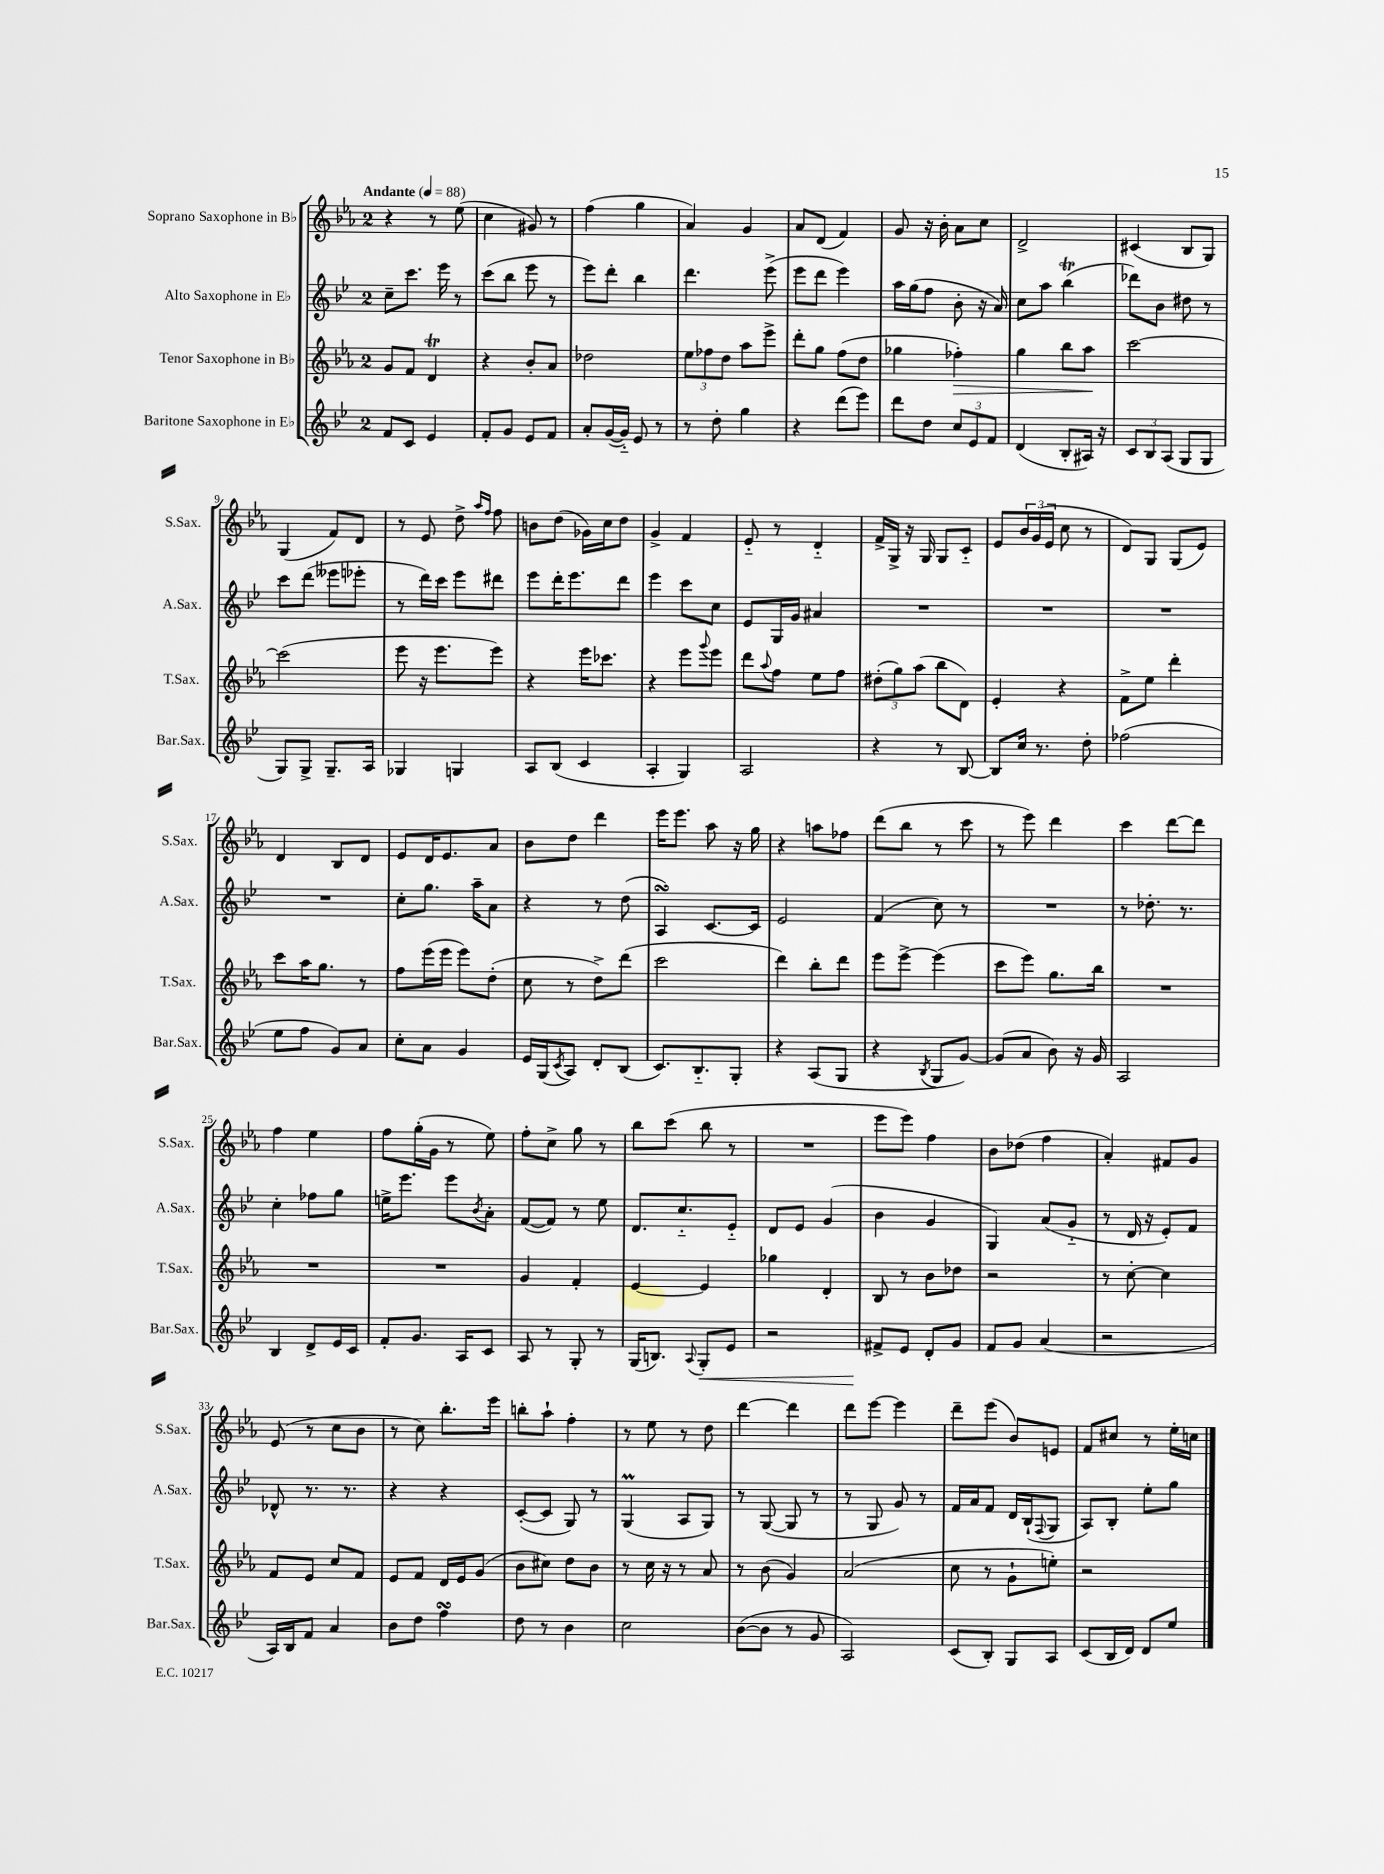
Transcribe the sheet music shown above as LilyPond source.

<<
\new StaffGroup <<
\new Staff = "s0" \with { instrumentName = "Soprano Saxophone in Bb" shortInstrumentName = "S.Sax." } {
    \clef treble \key ees \major \once \override Staff.TimeSignature.style = #'single-digit \time 2/4 \tempo "Andante" 4 = 88
    r4 r8 ees''8( |
    c''4 gis'8) r8 |
    f''4( g''4 |
    aes'4) g'4 |
    aes'8 d'8( f'4) |
    g'8 r16 bes'16-. aes'8 c''8 |
    d'2-> |
    cis'4( bes8 g8) |
    g4( f'8) d'8 |
    r8 ees'8 d''8-> \grace { aes''16 f''16 } f''8 |
    b'8 d''8( ges'16) c''16 d''8 |
    g'4-> f'4 |
    ees'8-_ r8 d'4-_ |
    f'16-> g16-> r16 g16 g8 c'8-_ |
    ees'8 \tuplet 3/2 { bes'16 g'16( ees'16 } c''8 r8 |
    d'8) g8 g8( ees'8) |
    d'4 bes8 d'8 |
    ees'8 d'16 ees'8. aes'8 |
    bes'8 d''8 d'''4 |
    ees'''16 ees'''8. aes''8 r16 g''16 |
    r4 a''8 fes''8 |
    d'''8( bes''8 r8 c'''8 |
    r8 ees'''8) d'''4 |
    c'''4 d'''8~ d'''8 |
    f''4 ees''4 |
    f''8 g''16-.( g'16 r8 ees''8) |
    f''8-. c''8-> g''8 r8 |
    bes''8 c'''8( bes''8 r8 |
    R2 |
    ees'''8 ees'''8) f''4 |
    bes'8 des''8( f''4 |
    aes'4-.) fis'8 g'8 |
    ees'8( r8 c''8 bes'8 |
    r8 c''8) bes''8.-. ees'''16 |
    b''8-. aes''8-! f''4-. |
    r8 ees''8 r8 d''8 |
    d'''4~ d'''4 |
    d'''8 ees'''8~ ees'''4 |
    d'''8-- ees'''8( bes'8) e'8 |
    f'8 cis''8 r8 ees''16-. c''16 \bar "|." |
}
\new Staff = "s1" \with { instrumentName = "Alto Saxophone in Eb" shortInstrumentName = "A.Sax." } {
    \clef treble \key bes \major \once \override Staff.TimeSignature.style = #'single-digit \time 2/4
    c''8-- c'''8. ees'''16 r8 |
    c'''8( bes''8 ees'''8 r8 |
    ees'''8) d'''8-. bes''4 |
    d'''4. ees'''8->( |
    ees'''8 d'''8 ees'''4) |
    a''16 g''16( f''8 bes'8-. r16 a'16) |
    c''8 a''8 bes''4\trill( |
    des'''8) bes'8 dis''8 r8 |
    c'''8 d'''8( eeses'''8 ees'''8-. |
    r8 d'''16) c'''16 ees'''8 dis'''8 |
    ees'''8 d'''16-. ees'''8. d'''8 |
    ees'''4 c'''8 c''8 |
    ees'8 g16 g'16 ais'4 |
    R2 |
    R2 |
    R2 |
    R2 |
    c''8-. g''8. a''16-- a'8 |
    r4 r8 d''8( |
    a4\turn) c'8.~ c'16 |
    ees'2 |
    f'4( c''8) r8 |
    R2 |
    r8 des''8.-. r8. |
    c''4-. fes''8 g''8 |
    e''16-> ees'''8. ees'''8 \acciaccatura { bes'8 } a'8-. |
    f'8~( f'8) r8 ees''8 |
    d'8. c''8.-_ ees'8-_ |
    d'8 ees'8 g'4( |
    bes'4 g'4 |
    g4) a'8( g'8-_ |
    r8 d'16 r16 ees'8-.) f'8 |
    des'8-^ r8. r8. |
    r4 r4 |
    c'8~-.( c'8 g8) r8 |
    g4\prall( a8 g8) |
    r8 g8~( g8 r8 |
    r8 g8 g'8) r8 |
    f'16 a'16 f'8 d'16 bes16-!( \appoggiatura { f8 } g8 |
    a8) bes8-. ees''8-. g''8 \bar "|." |
}
\new Staff = "s2" \with { instrumentName = "Tenor Saxophone in Bb" shortInstrumentName = "T.Sax." } {
    \clef treble \key ees \major \once \override Staff.TimeSignature.style = #'single-digit \time 2/4
    g'8 f'8 d'4\trill |
    r4 bes'8-. aes'8 |
    des''2 |
    \tuplet 3/2 { ees''8 fes''8 d''8 } aes''8 ees'''8-> |
    d'''8-. g''8 f''8( d''8 |
    ges''4 fes''4-.\>) |
    g''4 bes''8 aes''8\! |
    c'''2~ |
    c'''2( |
    ees'''8 r16 ees'''8. ees'''8) |
    r4 ees'''16 ces'''8. |
    r4 ees'''8 \appoggiatura { g'''8 } ees'''8 |
    d'''8 \appoggiatura { aes''8 } f''8 ees''8 f''8 |
    \tuplet 3/2 { dis''8-.( g''8) aes''8( } bes''8 d'8) |
    ees'4-. r4 |
    f'8-> ees''8 d'''4-. |
    c'''8 aes''16 g''8. r8 |
    f''8 ees'''16( ees'''16 ees'''8) d''8-.( |
    c''8 r8 d''8->) d'''8( |
    c'''2 |
    d'''4) bes''8-. d'''8 |
    ees'''8 ees'''8~-> ees'''4( |
    c'''8 ees'''8) g''8. bes''16 |
    R2 |
    R2 |
    R2 |
    g'4 f'4-. |
    ees'4~ ees'4 |
    ges''4 d'4-. |
    bes8 r8 bes'8 des''8 |
    r2 |
    r8 c''8~-. c''4 |
    f'8 ees'8 c''8 f'8 |
    ees'8 f'8 d'16 ees'16 g'8( |
    bes'8 cis''8) d''8 bes'8 |
    r8 c''16 r16 r8 aes'8 |
    r8 bes'8( g'4) |
    aes'2( |
    c''8 r8 g'8-! e''8-.) |
    r2 \bar "|." |
}
\new Staff = "s3" \with { instrumentName = "Baritone Saxophone in Eb" shortInstrumentName = "Bar.Sax." } {
    \clef treble \key bes \major \once \override Staff.TimeSignature.style = #'single-digit \time 2/4
    f'8 c'8 ees'4 |
    f'8-. g'8 ees'8 f'8 |
    a'8-. g'16~( g'16-_) ees'8 r8 |
    r8 d''8-. g''4 |
    r4 d'''8( ees'''8) |
    d'''8 d''8 \tuplet 3/2 { c''8 ees'8 f'8 } |
    d'4( bes8-. ais16) r16 |
    \tuplet 3/2 { c'8 bes8 a8( } g8 g8 |
    g8) g8-> g8.-- a16 |
    ges4 g4 |
    a8 bes8( c'4 |
    a4-. g4) |
    a2 |
    r4 r8 bes8~ |
    bes8 c''16 r8. d''8-. |
    fes''2( |
    ees''8 f''8 g'8) a'8 |
    c''8-. a'8 g'4 |
    ees'16 g16( \acciaccatura { c'8 } a8) d'8-. bes8( |
    c'8.) bes8.-_ g8-. |
    r4 a8( g8 |
    r4 \acciaccatura { bes8 } g8 g'8~) |
    g'8( a'8 bes'8) r16 g'16 |
    a2 |
    bes4 d'8-> ees'16 c'16 |
    f'8-. g'8. a16 c'8 |
    a8 r8 g8-. r8 |
    g16( b8.) \appoggiatura { a8 } g8-.\< ees'8 |
    r2 |
    fis'8->\! ees'8 d'8-. g'8 |
    f'8 g'8 a'4( |
    r2 |
    a16) bes16 f'8 a'4 |
    bes'8 d''8 f''4\turn |
    d''8 r8 bes'4 |
    c''2 |
    bes'8~( bes'8 r8 g'8 |
    a2) |
    c'8( bes8-.) g8 a8 |
    c'8( bes16 d'16) d'8 ees''8 \bar "|." |
}
>>
>>
